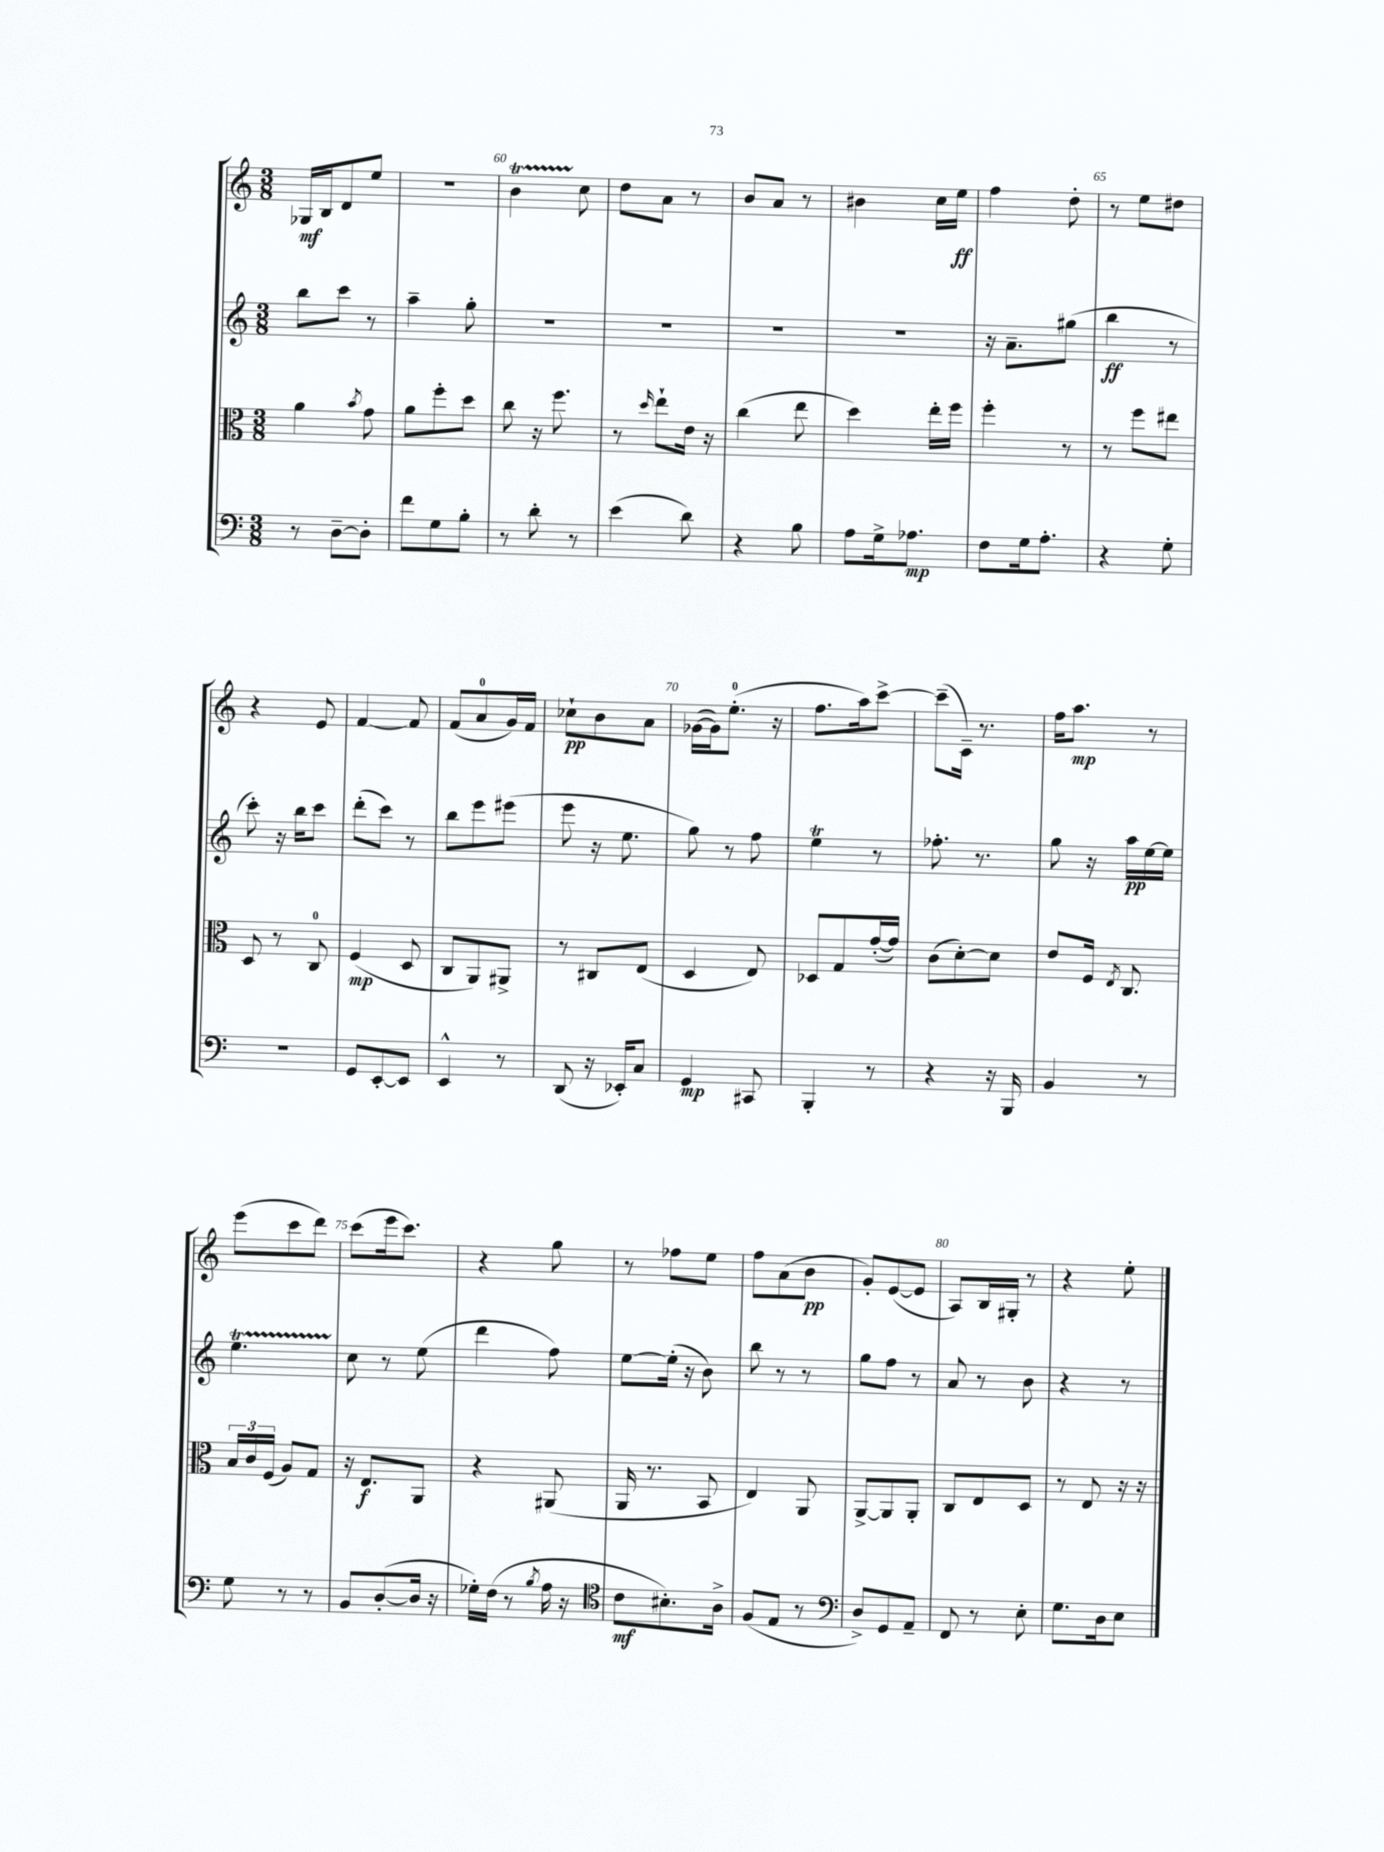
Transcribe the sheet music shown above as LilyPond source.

<<
\new StaffGroup <<
\new Staff = "s0" {
    \clef treble \key c \major \numericTimeSignature \time 3/8
    \autoBeamOff ges16[\mf b16 d'8 e''8] |
    R4. |
    b'4\startTrillSpan c''8\stopTrillSpan |
    d''8[ a'8] r8 |
    b'8[ a'8] r8 |
    bis'4 c''16[ e''16]\ff |
    f''4 d''8-. |
    r8 e''8[ dis''8] |
    r4 e'8 |
    f'4~ f'8 |
    f'8[( a'8-0 g'16) f'16] |
    ces''8[-!\pp b'8 a'8] |
    ges'16[~( ges'16) e''8.]-0-.( r16 |
    f''8.[ a''16) c'''8]~-> |
    c'''8[--( c'16]--) r8. |
    f''16[ a''8.]\mp r8 |
    e'''8[( c'''8 d'''8]) |
    c'''8[( e'''16 c'''8.]) |
    r4 g''8 |
    r8 fes''8[ e''8] |
    f''8[ a'8( b'8]\pp |
    g'8[-.) e'8~( e'8] |
    a8[) b16 gis16]-. r8 |
    r4 e''8-. \bar "|." |
}
\new Staff = "s1" {
    \clef treble \key c \major \numericTimeSignature \time 3/8
    \autoBeamOff b''8[ c'''8] r8 |
    a''4-- g''8-. |
    R4. |
    R4. |
    R4. |
    R4. |
    r16 a'8.[-- gis''8]( |
    b''4\ff r8 |
    c'''8-.) r16 b''16[ c'''8] |
    d'''8[-.( c'''8]) r8 |
    b''8[ e'''8 eis'''8]( |
    e'''8 r16 e''8. |
    g''8) r8 f''8 |
    e''4\trill r8 |
    fes''8.-. r8. |
    g''8 r16 a''16[\pp e''16~ e''16] |
    e''4.\startTrillSpan |
    c''8\stopTrillSpan r8 e''8( |
    d'''4 f''8) |
    e''8[~ e''16]-.( r16 b'8) |
    b''8 r8 r8 |
    g''8[ f''8] r8 |
    a'8 r8 b'8 |
    r4 r8 \bar "|." |
}
\new Staff = "s2" {
    \clef alto \key c \major \numericTimeSignature \time 3/8
    \autoBeamOff a'4 \acciaccatura { b'8 } g'8 |
    a'8[ f''8-. d''8] |
    c''8 r16 f''8. |
    r8 \grace { d''16 } e''8[-! e'16] r16 |
    c''4( e''8 |
    d''4) e''16[-. f''16] |
    f''4-. r8 |
    r8 f''8[ eis''8] |
    d8 r8 c8-0 |
    f4\mp( d8 |
    c8[ a,8) ais,8]-> |
    r8 cis8[ e8]( |
    d4 e8) |
    des8[ g8 g'16~-.( g'16]) |
    c'8[( d'8~-.) d'8] |
    e'8[ f16] \acciaccatura { e8 } c8. |
    \tuplet 3/2 { b16[ c'16 f16]( } a8[) g8] |
    r16 e8.[\f a,8] |
    r4 ais,8( |
    a,16 r8. b,8 |
    e4) a,8 |
    a,8[~-> a,8 a,8]-. |
    c8[ e8 d8] |
    r8 e8 r16 r16 \bar "|." |
}
\new Staff = "s3" {
    \clef bass \key c \major \numericTimeSignature \time 3/8
    \autoBeamOff r8 d8[~-- d8]-. |
    f'8[ g8 b8]-. |
    r8 d'8-. r8 |
    e'4( d'8) |
    r4 b8 |
    a8[ g16-> aes8.]\mp |
    f8[ g16 a8.]-. |
    r4 g8-. |
    R4. |
    g,8[ e,8~-. e,8] |
    e,4-^ r8 |
    d,8( r16 ees,16[-.) c8] |
    g,4\mp cis,8 |
    b,,4-. r8 |
    r4 r16 b,,16 |
    b,4 r8 |
    g8 r8 r8 |
    b,8[ d8~-.( d16] r16 |
    ges16[-.) f16]( r8 \acciaccatura { b8 } a16 r16 |
    \clef tenor c'8[\mf bis8.-.) a16]-> |
    f8[( e8] r8 |
    \clef bass d8[->) g,8 a,8]-- |
    f,8 r8 e8-. |
    g8.[ d16 e8] \bar "|." |
}
>>
>>
\layout { \context { \Score currentBarNumber = #58 \override BarNumber.break-visibility = ##(#f #t #t) barNumberVisibility = #(every-nth-bar-number-visible 5) } }
